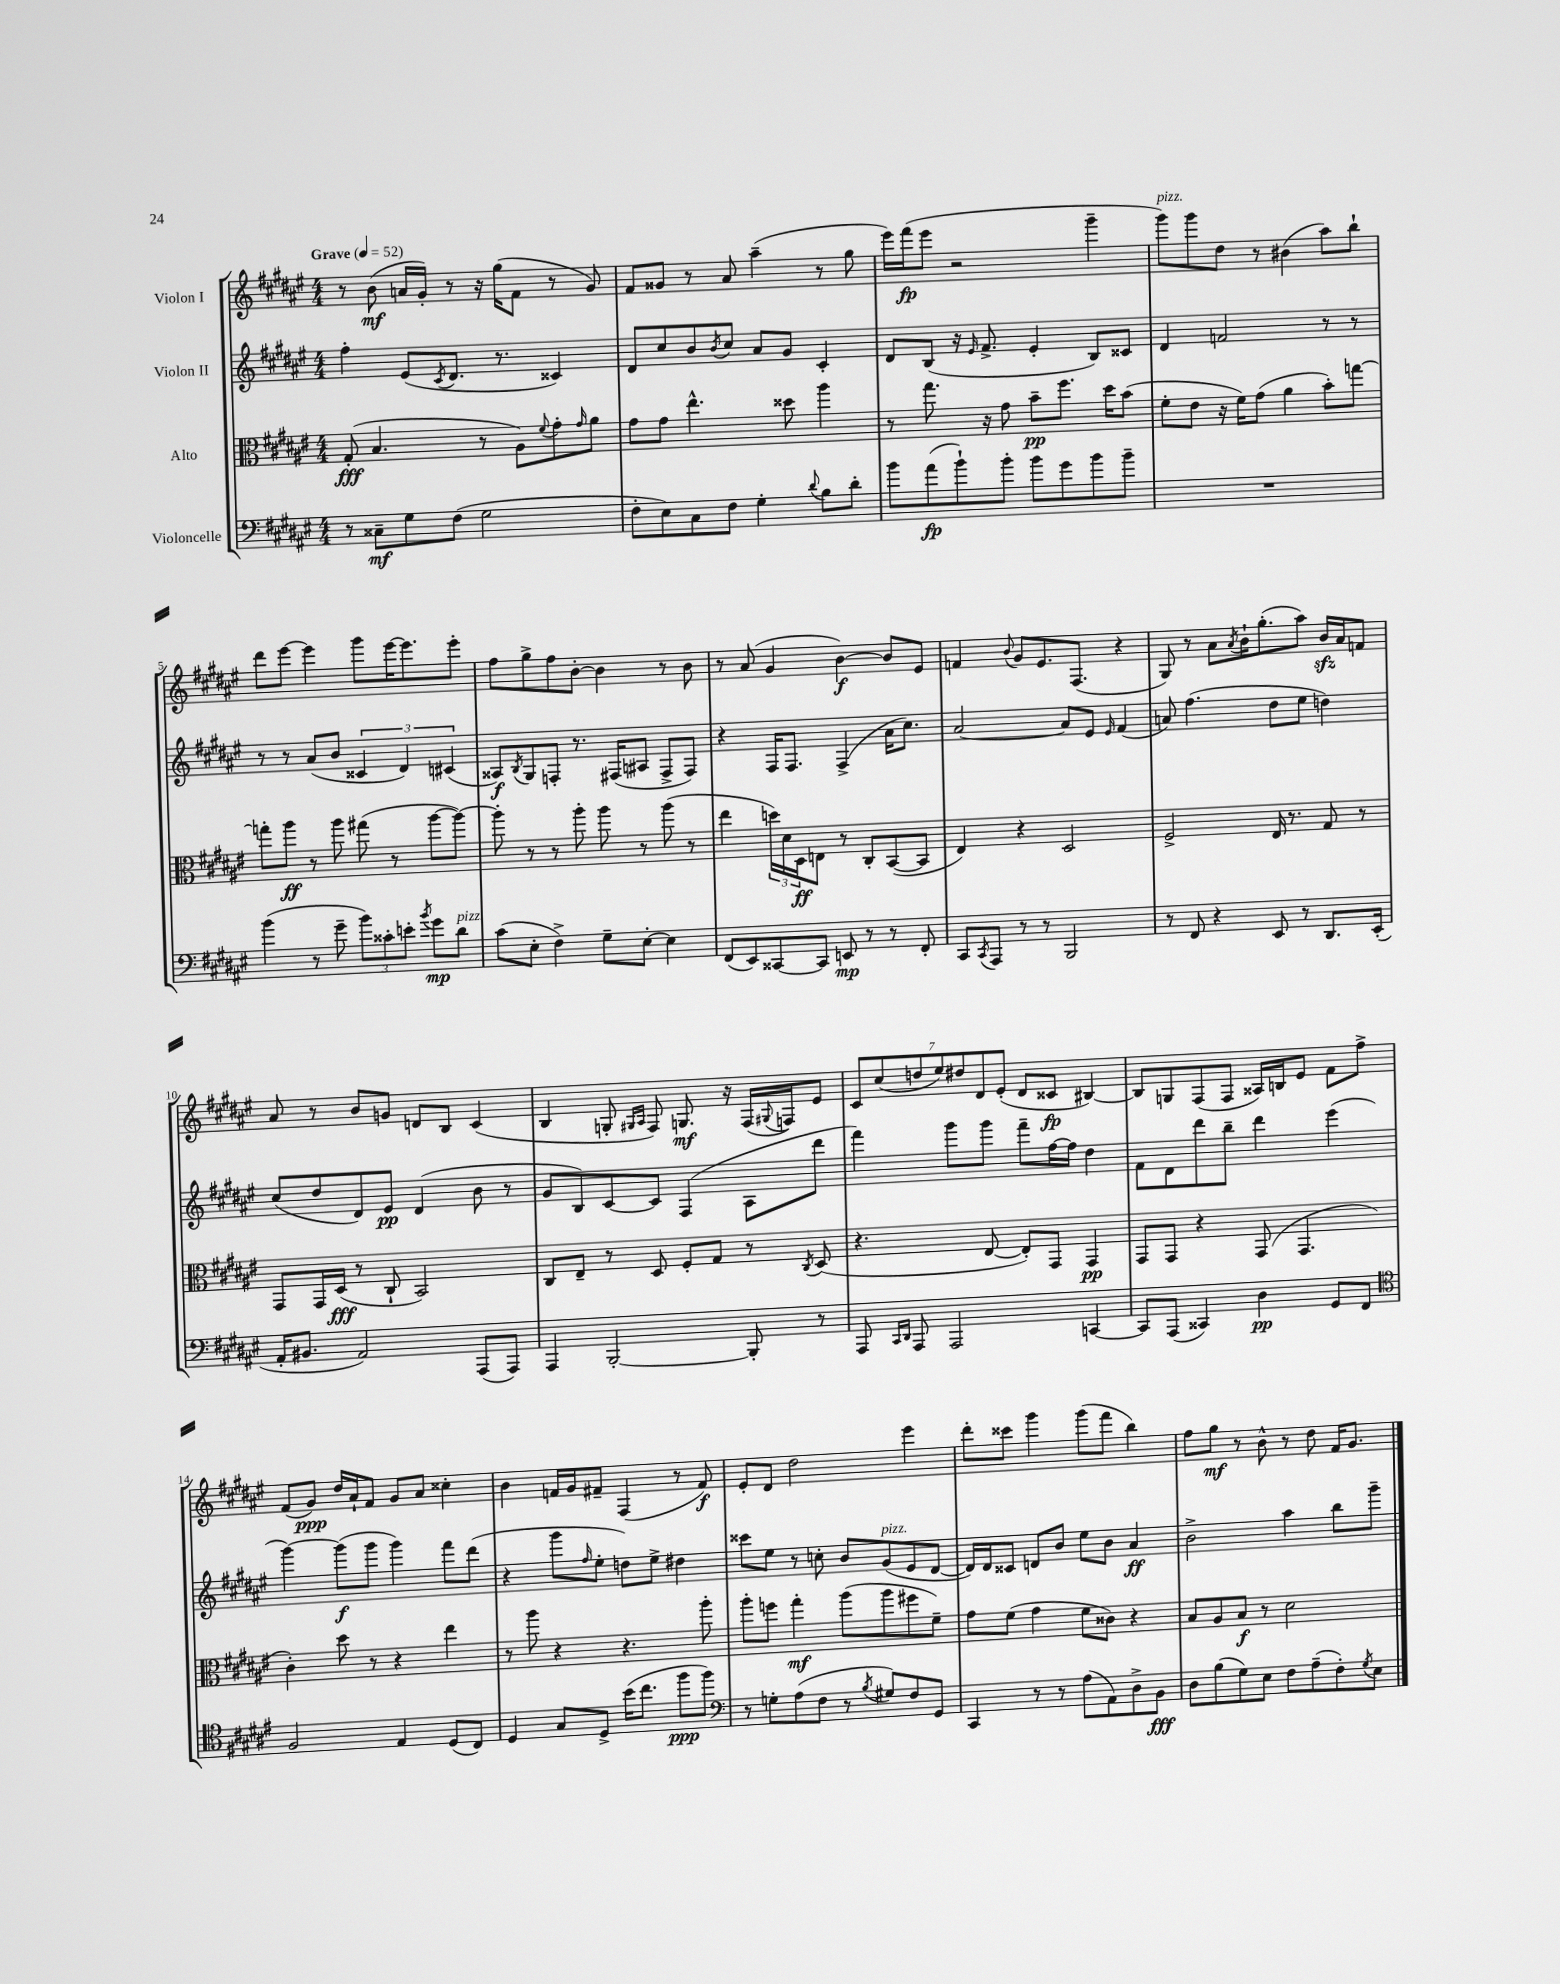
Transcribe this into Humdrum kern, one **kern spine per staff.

**kern	**dynam	**kern	**dynam	**kern	**dynam	**kern	**dynam
*part4	*part4	*part3	*part3	*part2	*part2	*part1	*part1
*staff4	*staff4	*staff3	*staff3	*staff2	*staff2	*staff1	*staff1
*I"Violoncelle	*	*I"Alto	*	*I"Violon II	*	*I"Violon I	*
*clefF4	*	*clefC3	*	*clefG2	*	*clefG2	*
*k[f#c#g#d#a#e#]	*	*k[f#c#g#d#a#e#]	*	*k[f#c#g#d#a#e#]	*	*k[f#c#g#d#a#e#]	*
*M4/4	*	*M4/4	*	*M4/4	*	*M4/4	*
*MM52	*	*MM52	*	*MM52	*	*MM52	*
=1	=1	=1	=1	=1	=1	=1	=1
!	!	!	!	!	!	!LO:TX:a:B:t=Grave	!
8r	.	(8G#'/	fff	4ff#'\	.	8r	.
8C##X~\L	mf	4.B/	.	.	.	(8b\	mf
8G#\	.	.	.	(8e#/L	.	16an/LL	.
.	.	.	.	.	.	16g#'/JJ)	.
.	.	.	.	8qc#/	.	.	.
(8F#\J	.	.	.	8.d#/J	.	8r	.
2G#\	.	8r	.	.	.	16r	.
.	.	.	.	8.r	.	(16gg#\KL	.
.	.	8A#\L)	.	.	.	8f#\J	.
.	.	8qqf#/	.	.	.	.	.
.	.	8g#'\	.	4c##X/)	.	8r	.
.	.	16qqg#/	.	.	.	.	.
.	.	8a#\J	.	.	.	8g#/)	.
=2	=2	=2	=2	=2	=2	=2	=2
8F#'\L	.	8g#\L	.	8d#/L	.	8f#/L	.
8E#\)	.	8g#\J	.	8cc#/	.	8g##X/J	.
8C#\	.	4.ee#^^\	.	8b/	.	8r	.
.	.	.	.	8qb/	.	.	.
8F#\J	.	.	.	8cc#/J	.	8a#/	.
4G#'\	.	.	.	8a#/L	.	(4aa#~\	.
.	.	8dd##X\	.	8g#/J	.	.	.
8qqd#/	.	.	.	.	.	.	.
8B\L	.	4aa#\	.	4c#'/	.	8r	.
8d#'\J	.	.	.	.	.	8gg#\	.
=3	=3	=3	=3	=3	=3	=3	=3
8b\L	.	8r	.	8d#/L	.	16eee#\LL)	.
.	.	.	.	.	.	(16fff#\J	fp
(8a#\	fp	8.gg#\	.	(8B/J	.	8eee#\J	.
8b`\)	.	.	.	16r	.	2r	.
.	.	.	.	16qqe#/	.	.	.
.	.	16r	.	8.f#^/	.	.	.
8b'\J	.	8g#\	.	.	.	.	.
8b\L	.	8b~\L	pp	4e#'/	.	.	.
8g#\	.	8.ff#\J	.	.	.	.	.
8b\	.	.	.	8B/L)	.	4ggg#~\	.
.	.	16dd#\KL	.	.	.	.	.
8b~\J	.	(8b\J	.	8c##X/J	.	.	.
=4	=4	=4	=4	=4	=4	=4	=4
!	!	!	!	!	!	!LO:TX:a:i:t=pizz.	!
1r	.	8f#'\L	.	4d#/	.	8ggg#\L)	.
.	.	8e#\J	.	.	.	8ggg#\	.
.	.	16r	.	2fn/	.	8dd#\J	.
.	.	16f#\KL)	.	.	.	.	.
.	.	(8g#\J	.	.	.	8r	.
.	.	4a#\	.	.	.	(4b#X\	.
.	.	8b'\L)	.	8r	.	8aa#\L)	.
.	.	[8ggn\J	.	8r	.	8bb`\J	.
!!LO:LB:g=z
=5	=5	=5	=5	=5	=5	=5	=5
(4b\	.	8ggn'\L]	.	8r	.	8ddd#\L	.
.	.	8aa#\J	ff	8r	.	[8eee#\J	.
8r	.	8r	.	(8a#/L	.	4eee#\]	.
8g#~\	.	8aa#\	.	8b/J	.	.	.
12b\L)	.	(8gg#X\	.	6c##X/	.	8ggg#\L	.
12c##X'\	.	.	.	.	.	.	.
.	.	8r	.	.	.	[16eee#\K	.
12en'\J	.	.	.	6d#/)	.	.	.
.	.	.	.	.	.	8.eee#\]	.
8qb/	.	.	.	.	.	.	.
8g#\L	mp	[8aa#\L	.	.	.	.	.
.	.	.	.	(6c#X/	.	.	.
!LO:TX:a:i:t=pizz.	!	!	!	!	!	!	!
8d#\J	.	8aa#\J_)	.	.	.	8eee#'\J	.
=6	=6	=6	=6	=6	=6	=6	=6
(8c#\L	.	8aa#'\]	.	8A##X/L)	f	8ff#\L	.
.	.	.	.	8qB/	.	.	.
8E#'\J	.	8r	.	8G#/	.	8gg#^\	.
4F#^\)	.	8r	.	8Fn'/J	.	8ff#\	.
.	.	8aa#'\	.	8.r	.	[8b'\J	.
8G#~\L	.	8aa#\	.	.	.	4b\]	.
.	.	.	.	(16F#X/KL	.	.	.
[8E#'\J	.	8r	.	8A#X/J	.	.	.
4E#\]	.	(8aa#\	.	8F#^/L	.	8r	.
.	.	8r	.	8F#/J)	.	8b\	.
=7	=7	=7	=7	=7	=7	=7	=7
(8FF#/L	.	4ee#\	.	4r	.	8r	.
8EE#/)	.	.	.	.	.	(8a#/	.
[8CC##X/	.	24ddn\LL)	.	16F#/KL	.	4g#/	.
.	.	24d#\	.	.	.	.	.
.	.	.	.	8.F#/J	.	.	.
.	.	24D#\J	ff	.	.	.	.
8CC##/J]	.	8En\J	.	.	.	.	.
8EEn/	mp	8r	.	(4F#^/	.	[4b\)	f
8r	.	8C#'/L	.	.	.	.	.
8r	.	([8BB/	.	16a#\KL	.	8b/L]	.
.	.	.	.	8.cc#\J)	.	.	.
8FF#'/	.	8BB/J]	.	.	.	8e#/J	.
=8	=8	=8	=8	=8	=8	=8	=8
8CC#/L	.	4E#/)	.	[2a#/	.	4fn/	.
8qCC#/	.	.	.	.	.	.	.
8AAA#/J	.	.	.	.	.	.	.
.	.	.	.	.	.	8qqb/	.
8r	.	4r	.	.	.	8g#/L	.
8r	.	.	.	.	.	8.e#/	.
2BBB/	.	2D#/	.	8a#/L]	.	.	.
.	.	.	.	.	.	(8.F#/J	.
.	.	.	.	8e#/J	.	.	.
.	.	.	.	16qqe#/	.	.	.
.	.	.	.	(4f#/	.	4r	.
=9	=9	=9	=9	=9	=9	=9	=9
8r	.	2F#^/	.	8an/)	.	8G#/)	.
8FF#/	.	.	.	(4.ff#\	.	8r	.
4r	.	.	.	.	.	8a#\L	.
.	.	.	.	.	.	8qa#/	.
.	.	.	.	.	.	16b`\K	.
.	.	.	.	.	.	(8.gg#'\	.
8EE#/	.	16E#/	.	8dd#\L	.	.	.
.	.	8.r	.	.	.	.	.
8r	.	.	.	8ee#\J	.	8aa#\J)	.
8.DD#/L	.	8G#/	.	4ddn\)	.	16bzz/LL	.
.	.	.	.	.	.	16a#/J	.
.	.	8r	.	.	.	8fn/J	.
(16EE#'/Jk	.	.	.	.	.	.	.
!!LO:LB:g=z
=10	=10	=10	=10	=10	=10	=10	=10
16AA#'/KL	.	8GG#/L	.	(8cc#/L	.	8a#/	.
8.BB#X/J	.	.	.	.	.	.	.
.	.	16GG#/L	.	8dd#/	.	8r	.
.	.	(16D#/JJ	fff	.	.	.	.
2AA#/)	.	8r	.	8d#/)	.	8b/L	.
.	.	8C#`/	.	8e#/J	pp	8gn/J	.
.	.	2BB/)	.	(4d#/	.	8dn/L	.
.	.	.	.	.	.	8B/J	.
(8AAA#/L	.	.	.	8b\	.	(4c#/	.
8AAA#/J)	.	.	.	8r	.	.	.
=11	=11	=11	=11	=11	=11	=11	=11
4AAA#/	.	8C#/L	.	8g#/L	.	4B/	.
.	.	8E#~/J	.	8B/)	.	.	.
[2BBB'/	.	8r	.	[8c#/	.	8Gn'/	.
.	.	.	.	.	.	16qqG#X/LL	.
.	.	.	.	.	.	16qqA#/JJ	.
.	.	8D#/	.	8c#/J]	.	8F#/)	.
.	.	8F#'/L	.	(4F#/	.	8.Gn/	mf
.	.	8G#/J	.	.	.	.	.
.	.	.	.	.	.	16r	.
8BBB'/]	.	8r	.	8A#\L	.	(16F#/LL	.
.	.	.	.	.	.	8qqG#X/	.
.	.	.	.	.	.	16Fn/J)	.
.	.	8qC#/	.	.	.	.	.
8r	.	(8D#/	.	8ddd#\J	.	8e#/J	.
=12	=12	=12	=12	=12	=12	=12	=12
8AAA#/	.	4.r	.	4fff#\)	.	14c#/L	.
.	.	.	.	.	.	(14cc#/	.
16qqCC#/LL	.	.	.	.	.	.	.
16qqDD#/JJ	.	.	.	.	.	.	.
8AAA#/	.	.	.	.	.	.	.
.	.	.	.	.	.	14ddn/	.
.	.	.	.	.	.	14ee#/)	.
2AAA#/	.	.	.	8ggg#\L	.	.	.
.	.	.	.	.	.	14dd#X/	.
.	.	.	.	.	.	14d#/	.
.	.	[8E#/	.	8ggg#\J	.	.	.
.	.	.	.	.	.	(14e#'/J	.
.	.	8E#'/L])	.	8fff#~\L	.	8d#/L	.
.	.	8GG#/J	.	[16ff#\L	.	8c##X/J	fp
.	.	.	.	16ff#\JJ]	.	.	.
[4CCn/	.	4GG#/	pp	4dd#\	.	[4B#X/)	.
=13	=13	=13	=13	=13	=13	=13	=13
8CC/L]	.	8GG#/L	.	8f#\L	.	8B#/L]	.
(8AAA#/J	.	8GG#/J	.	8d#\	.	8Gn/	.
4CC##X/)	.	4r	.	8ddd#\	.	(8F#/	.
.	.	.	.	8bb~\J	.	8F#/J	.
4D#\	pp	(8GG#/	.	4ddd#\	.	16A##X/LL)	.
.	.	.	.	.	.	16Bn/J	.
.	.	4.GG#/	.	.	.	8e#/J	.
8GG#/L	.	.	.	(4eee#\	.	8f#\L	.
8FF#/J	.	.	.	.	.	8ff#^\J	.
!!LO:LB:g=z
=14	=14	=14	=14	=14	=14	=14	=14
*clefC4	*	*	*	*	*	*	*
2F#/	.	4c#'\)	.	[4ggg#\)	.	(8f#/L	.
.	.	.	.	.	.	8g#/J)	ppp
.	.	8dd#\	.	(8ggg#\L]	f	16dd#/LL	.
.	.	.	.	.	.	16a#`/J	.
.	.	8r	.	8ggg#\J	.	8f#/J	.
4E#/	.	4r	.	4ggg#\)	.	8g#/L	.
.	.	.	.	.	.	8a#/J	.
(8D#/L	.	4ee#\	.	8fff#\L	.	4cc##X'\	.
8C#/J)	.	.	.	(8ddd#\J	.	.	.
=15	=15	=15	=15	=15	=15	=15	=15
4D#/	.	8r	.	4r	.	4b\	.
.	.	8aa#\	.	.	.	.	.
8G#/L	.	4r	.	8ggg#\L	.	16fn/LL	.
.	.	.	.	.	.	16g#/J	.
.	.	.	.	16qqff#/	.	.	.
8D#^/J	.	.	.	8ee#'\J	.	8f#X~/J	.
(16b\KL	.	4.r	.	8ddn\L)	.	(4F#/	.
8.cc#\J	.	.	.	.	.	.	.
.	.	.	.	8ee#^\J	.	.	.
8ff#\L	ppp	.	.	4dd#X\	.	8r	.
8ff#\J)	.	8aa#'\	.	.	.	8f#/)	f
=16	=16	=16	=16	=16	=16	=16	=16
*clefF4	*	*	*	*	*	*	*
8r	.	8aa#'\L	.	8ccc##X\L	.	8e#'/L	.
8Gn'\L	.	8ffn\J	.	8ee#\J	.	8d#/J	.
(8A#\	.	4gg#'\	mf	8r	.	2dd#\	.
8F#\J	.	.	.	8ccn'\	.	.	.
8r	.	(8aa#\L	.	8b/L	.	.	.
8qB/	.	.	.	.	.	.	.
!	!	!	!	!LO:TX:a:i:t=pizz.	!	!	!
8G#X/L)	.	8aa#\	.	(8g#/	.	.	.
8F#/	.	8ff#X\	.	8e#/	.	4eee#\	.
8GG#/J	.	8f#~\J)	.	[8d#/J	.	.	.
=17	=17	=17	=17	=17	=17	=17	=17
4CC#/	.	8g#\L	.	16d#/LL])	.	8ddd#'\L	.
.	.	.	.	16d#/J	.	.	.
.	.	(8f#\J	.	8c##X/J	.	8ccc##X\J	.
8r	.	4g#\	.	8dn/L	.	4ggg#\	.
8r	.	.	.	8b/J	.	.	.
(8A#\L	.	8f#\L	.	8ee#\L	.	(8ggg#\L	.
8AA#\)	.	8c##X\J)	.	8b\J	.	8fff#\J	.
8D#^\	.	4r	.	4a#/	ff	4bb\)	.
8BB\J	fff	.	.	.	.	.	.
=18	=18	=18	=18	=18	=18	=18	=18
8D#\L	.	8B/L	.	2b^\	.	8ff#\L	.
(8B\	.	8A#/	.	.	.	8gg#\J	mf
8G#\)	.	8B/J	f	.	.	8r	.
8E#\J	.	8r	.	.	.	8b^^\	.
8F#\L	.	2d#\	.	4aa#\	.	8r	.
(8A#~\	.	.	.	.	.	8dd#\	.
8F#'\)	.	.	.	8bb\L	.	16f#/KL	.
.	.	.	.	.	.	8.g#/J	.
8qG#/	.	.	.	.	.	.	.
8E#\J	.	.	.	8ggg#~\J	.	.	.
==	==	==	==	==	==	==	==
*-	*-	*-	*-	*-	*-	*-	*-
